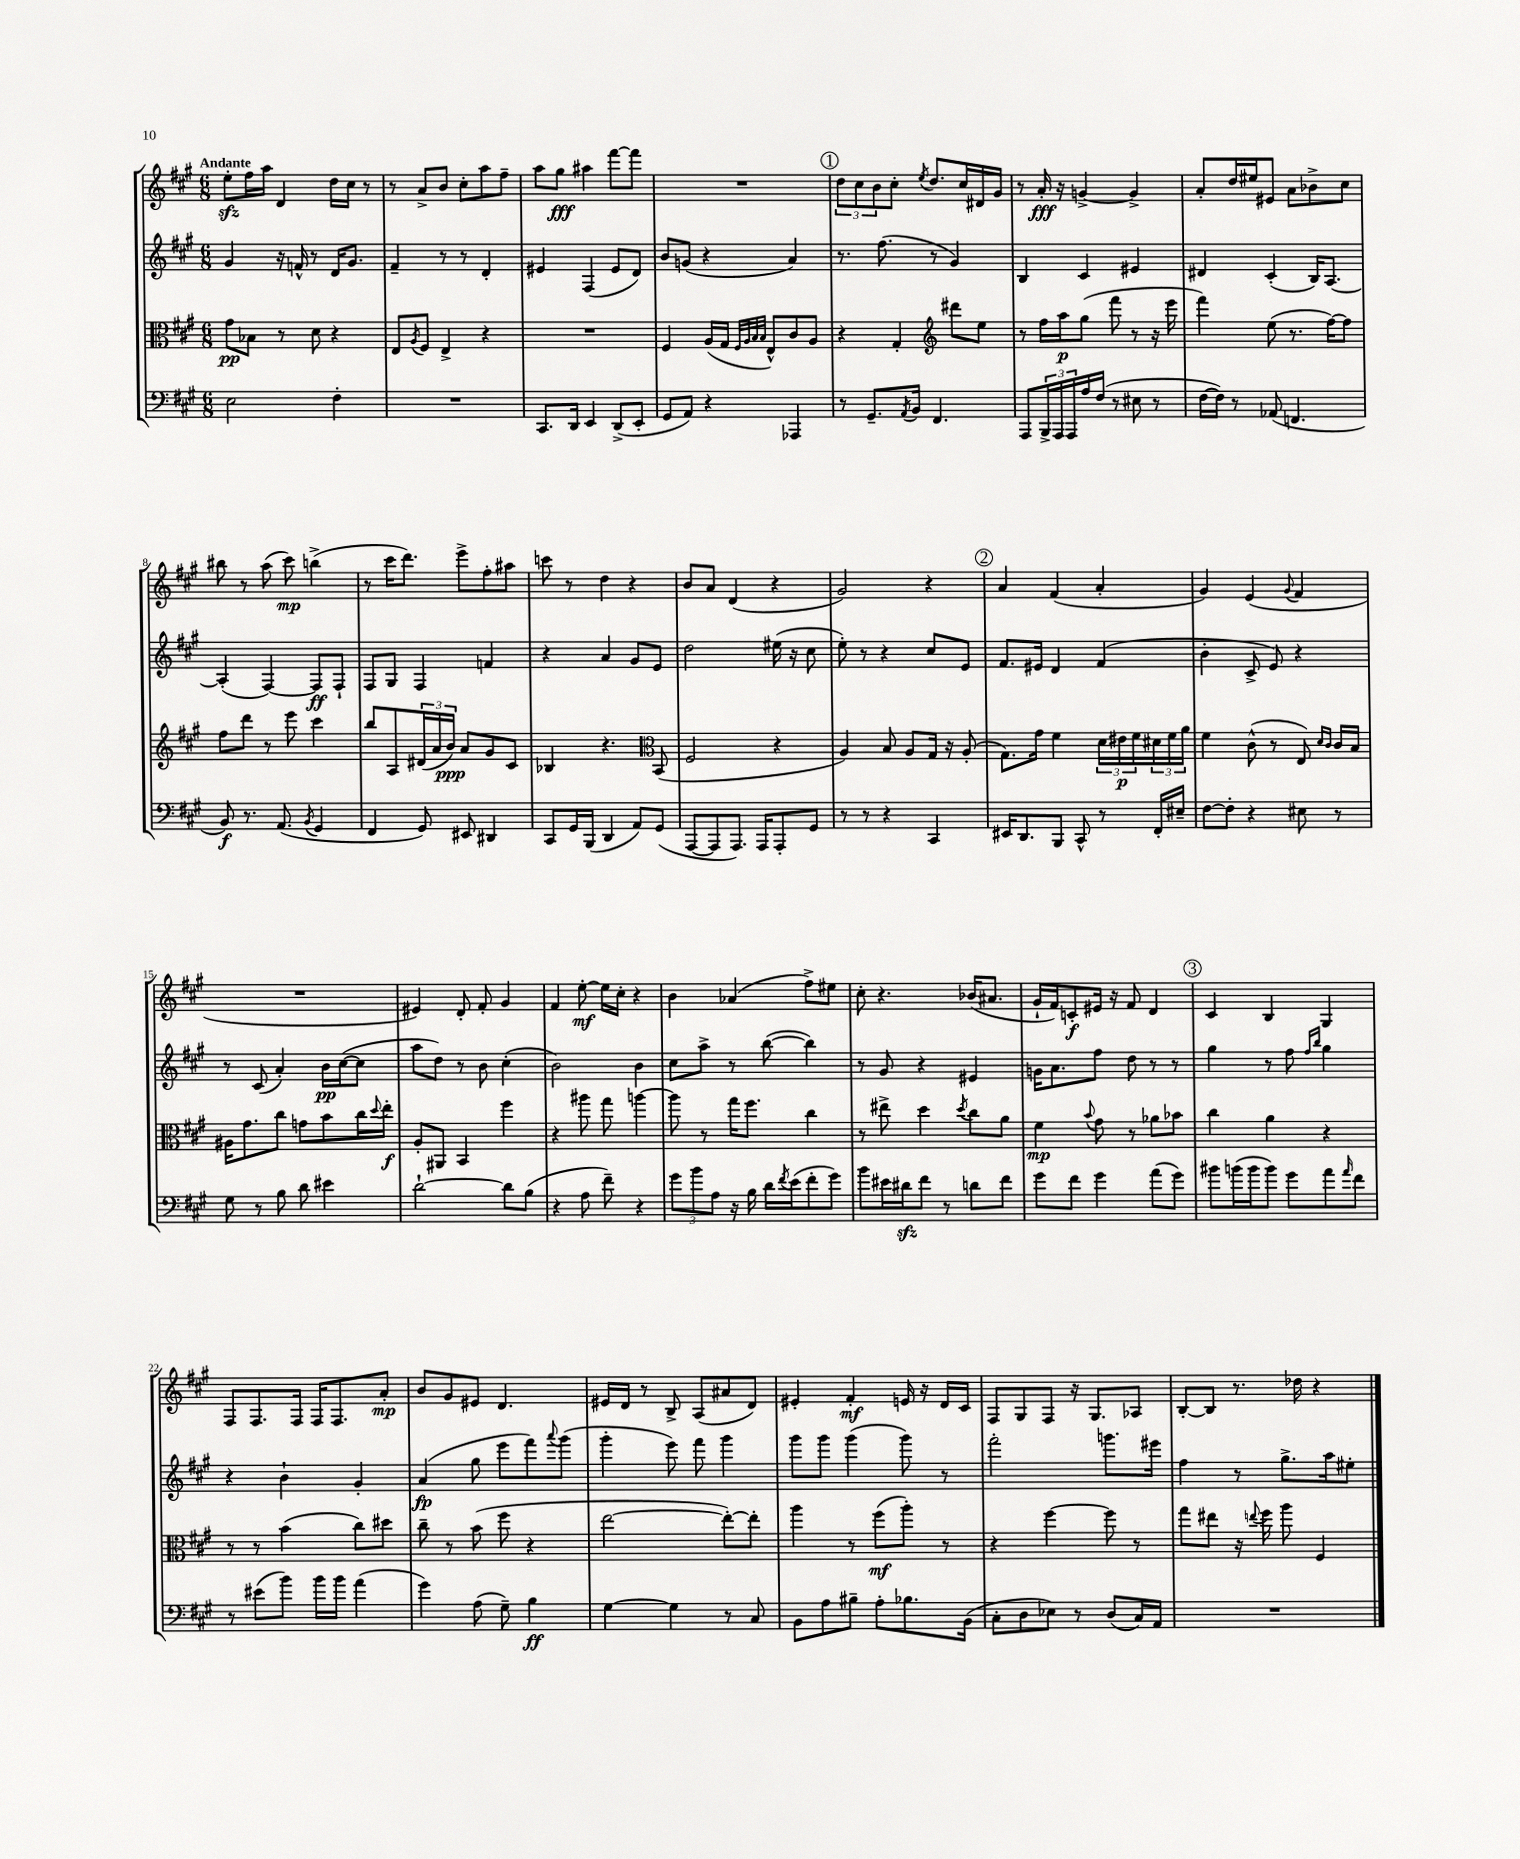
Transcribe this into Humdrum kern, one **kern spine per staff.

**kern	**kern	**kern	**kern
*staff4	*staff3	*staff2	*staff1
*clefF4	*clefC3	*clefG2	*clefG2
*k[f#c#g#]	*k[f#c#g#]	*k[f#c#g#]	*k[f#c#g#]
*M6/8	*M6/8	*M6/8	*M6/8
2E	8g#	4g#	8ee'
.	8B-	.	16ff#
.	.	.	16aa
.	8r	16r	4d
.	.	16f^^	.
.	8d	8r	.
4F#'	4r	16d	16dd
.	.	8.g#	16cc#
.	.	.	8r
=	=	=	=
2.r	8E	4f#~	8r
.	8qA	.	.
.	8F#	.	8a^
.	4E^	8r	8b
.	.	8r	8cc#'
.	4r	4d'	8aa
.	.	.	8ff#~
=	=	=	=
8.CC#	2.r	4e#	8aa
.	.	.	8gg#
16DD	.	.	.
4EE	.	(4F#	4aa#
(8DD^	.	8e#	[8fff#
8EE'	.	8d)	8fff#]
=	=	=	=
8GG#	4F#	8b	2.r
8AA)	.	(8g	.
4r	(16A	4r	.
.	16G#	.	.
.	32qqF#	.	.
.	32qqA	.	.
.	32qqB	.	.
.	32qqB	.	.
.	8E^^)	.	.
4AAA-	8c#	4a)	.
.	8A	.	.
=	=	=	=
8r	4r	8.r	12dd
.	.	.	12cc#
8.GG#~	.	.	.
.	.	.	12b
.	.	(8.ff#	.
.	4G#'	.	8cc#'
8qAA	.	.	.
16BB	.	.	.
.	.	.	8qee
4.FF#	.	8r	8.dd
*	*clefG2	*	*
.	8ddd#	4g#)	.
.	.	.	16cc#
.	8ee	.	16d#
.	.	.	16g#
=	=	=	=
8AAA	8r	4B	8r
24BBB^	16ff#	.	16a'
24AAA	.	.	.
.	16aa	.	16r
24AAA	.	.	.
16A	(8gg#	4c#	[4g^
(16F#	.	.	.
8r	8fff#	.	.
8E#	8r	4e#	4g^]
8r	16r	.	.
.	16eee	.	.
=	=	=	=
[16F#	4fff#)	4d#	8a'
16F#])	.	.	.
8r	.	.	16dd
.	.	.	16ee#
(8AA-	(8ee	(4c#'	8e#
4.FF	8.r	.	8a
.	.	16B)	8b-^
.	[16ff#)	[8.A	.
.	8ff#]	.	8cc#
=	=	=	=
8BB)	8ff#	(4A']	8bb#
8.r	8ddd	.	8r
.	8r	[4F#)	(8aa
(8.AA	.	.	.
.	8eee	.	8ccc#)
8qBB	.	.	.
4GG#	4ccc#	8F#]	(4bb^
.	.	8F#`	.
=	=	=	=
4FF#	8bb	8F#	8r
.	8A	8G#	16ccc#
.	.	.	8.ddd)
8GG#)	(24d#	4F#	.
.	24a	.	.
.	24b)	.	.
8EE#	8a	.	8eee^
4DD#	8g#	4f	8ff#'
.	8c#	.	8aa#
=	=	=	=
8CC#	4B-	4r	8ccc
16GG#	.	.	8r
(16BBB	.	.	.
4DD	4.r	4a	4dd
8AA)	.	8g#	4r
*	*clefC3	*	*
(8GG#	(8BB	8e	.
=	=	=	=
[8AAA	2F#	2dd	8b
8AAA]	.	.	8a
8.AAA)	.	.	(4d
16AAA	.	.	.
8AAA'	4r	(16ee#	4r
.	.	16r	.
8GG#	.	8cc#	.
=	=	=	=
8r	4A)	8ee')	2g#)
8r	.	8r	.
4r	8B	4r	.
.	8A	.	.
4CC#	16G#	8cc#	4r
.	16r	.	.
.	(8A'	8e	.
=	=	=	=
16EE#	8.G#)	8.f#	4a
8.DD	.	.	.
.	16g#	16e#	.
8BBB	4f#	4d	(4f#
8CC#^^	.	.	.
8r	24d	(4f#	4a'
.	24e#	.	.
.	24f#	.	.
16FF#'	24d#	.	.
.	24f#	.	.
16E#~	.	.	.
.	24a	.	.
=	=	=	=
[8F#	4f#	4b'	4g#)
8F#']	.	.	.
4r	(8c#^^	8c#^	(4e
.	8r	8e)	.
.	.	.	8qqg#
8E#	8E)	4r	4f#
.	16qqd	.	.
.	16qqc#	.	.
8r	16c#	.	.
.	16B	.	.
=	=	=	=
8G#	16A#	8r	2.r
.	8.g#	.	.
8r	.	(8c#	.
8B	8cc#	4a')	.
8d	8g	.	.
4e#	8b	16b	.
.	.	([16cc#	.
.	16cc#	8cc#]	.
.	8qqdd	.	.
.	16ee'	.	.
=	=	=	=
[2d`	8A'	8aa	4e#)
.	8AA#	8dd)	.
.	4BB	8r	8d'
.	.	8b	8f#'
8d]	4ff#	(4cc#'	4g#
(8B	.	.	.
=	=	=	=
4r	4r	2b)	4f#
8A	8aa#	.	[8ee'
8f#~)	8gg#	.	16ee]
.	.	.	16cc#'
4r	[4aa	4b	4r
=	=	=	=
12g#	8aa]	8cc#	4b
12b	.	.	.
.	8r	8aa^	.
12A	.	.	.
16r	16gg#	8r	(4a-
16B	8.ff#	.	.
16d	.	([8bb	.
8qf#	.	.	.
(16e	.	.	.
8f#'	4cc#	4bb])	8ff#^)
8g#)	.	.	8ee#
=	=	=	=
8b	8r	8r	8cc#'
16e#	8ee#^	8g#	4.r
16d#	.	.	.
8f#	4dd	4r	.
8r	.	.	.
.	8qdd	.	.
8d	8cc#	4e#	(16b-
.	.	.	8.a#
8f#	8a	.	.
=	=	=	=
8g#	4f#	16g	16g#`
.	.	8.a	16f#)
8f#	.	.	8c'
.	8qqb	.	.
4g#	8g#	8ff#	16e#
.	.	.	16r
.	8r	8dd	8f#
(8a	8a-	8r	4d
8g#)	8b-	8r	.
=	=	=	=
8b#	4cc#	4gg#	4c#
(16b	.	.	.
16b	.	.	.
8b)	4a	8r	4B
8g#	.	8ff#	.
.	.	16qqff#	.
.	.	16qqbb	.
8a	4r	4gg#	4G#
16qqa	.	.	.
8f#	.	.	.
=	=	=	=
8r	8r	4r	8F#
(8e#	8r	.	8.F#
8b)	(4b	4b`	.
.	.	.	16F#
16b	.	.	16F#
16b	.	.	8.F#
(4a	8cc#)	4g#'	.
.	8dd#	.	8a'
=	=	=	=
4g#)	8cc#~	(4a	8b
.	8r	.	8g#
(8A	(8b	8gg#	8e#
8G#~)	8ff#	8eee	4.d
4B	4r	8fff#)	.
.	.	8qqaaa	.
.	.	(8ggg#	.
=	=	=	=
[4G#	[2ee	4ggg#'	16e#
.	.	.	16d
.	.	.	8r
4G#]	.	8eee)	8B^
.	.	8fff#	(8A
8r	8ee'_)	4ggg#	8a#
8C#	8ee']	.	8d)
=	=	=	=
8BB	4aa	8ggg#	4e#'
8A	.	8ggg#	.
8B#~	8r	(4ggg#	4f#'
8A'	(8ff#	.	.
8.B-	8aa')	8ggg#)	16e
.	.	.	16r
.	8r	8r	16d
(16BB	.	.	16c#
=	=	=	=
8C#'	4r	2fff#'	8F#
8D	.	.	8G#
8E-)	[4ff#	.	8F#
8r	.	.	16r
.	.	.	8.G#
(8D	8ff#]	8.ggg	.
16C#)	8r	.	8A-
16AA	.	16eee#	.
=	=	=	=
2.r	8gg#	4ff#	[8B'
.	8ee#	.	8B]
.	16r	8r	8.r
.	8qqee	.	.
.	16ff#	.	.
.	8aa	8.gg#^	.
.	.	.	16dd-
.	4F#	.	4r
.	.	16aa	.
.	.	8ee#'	.
==	==	==	==
*-	*-	*-	*-
